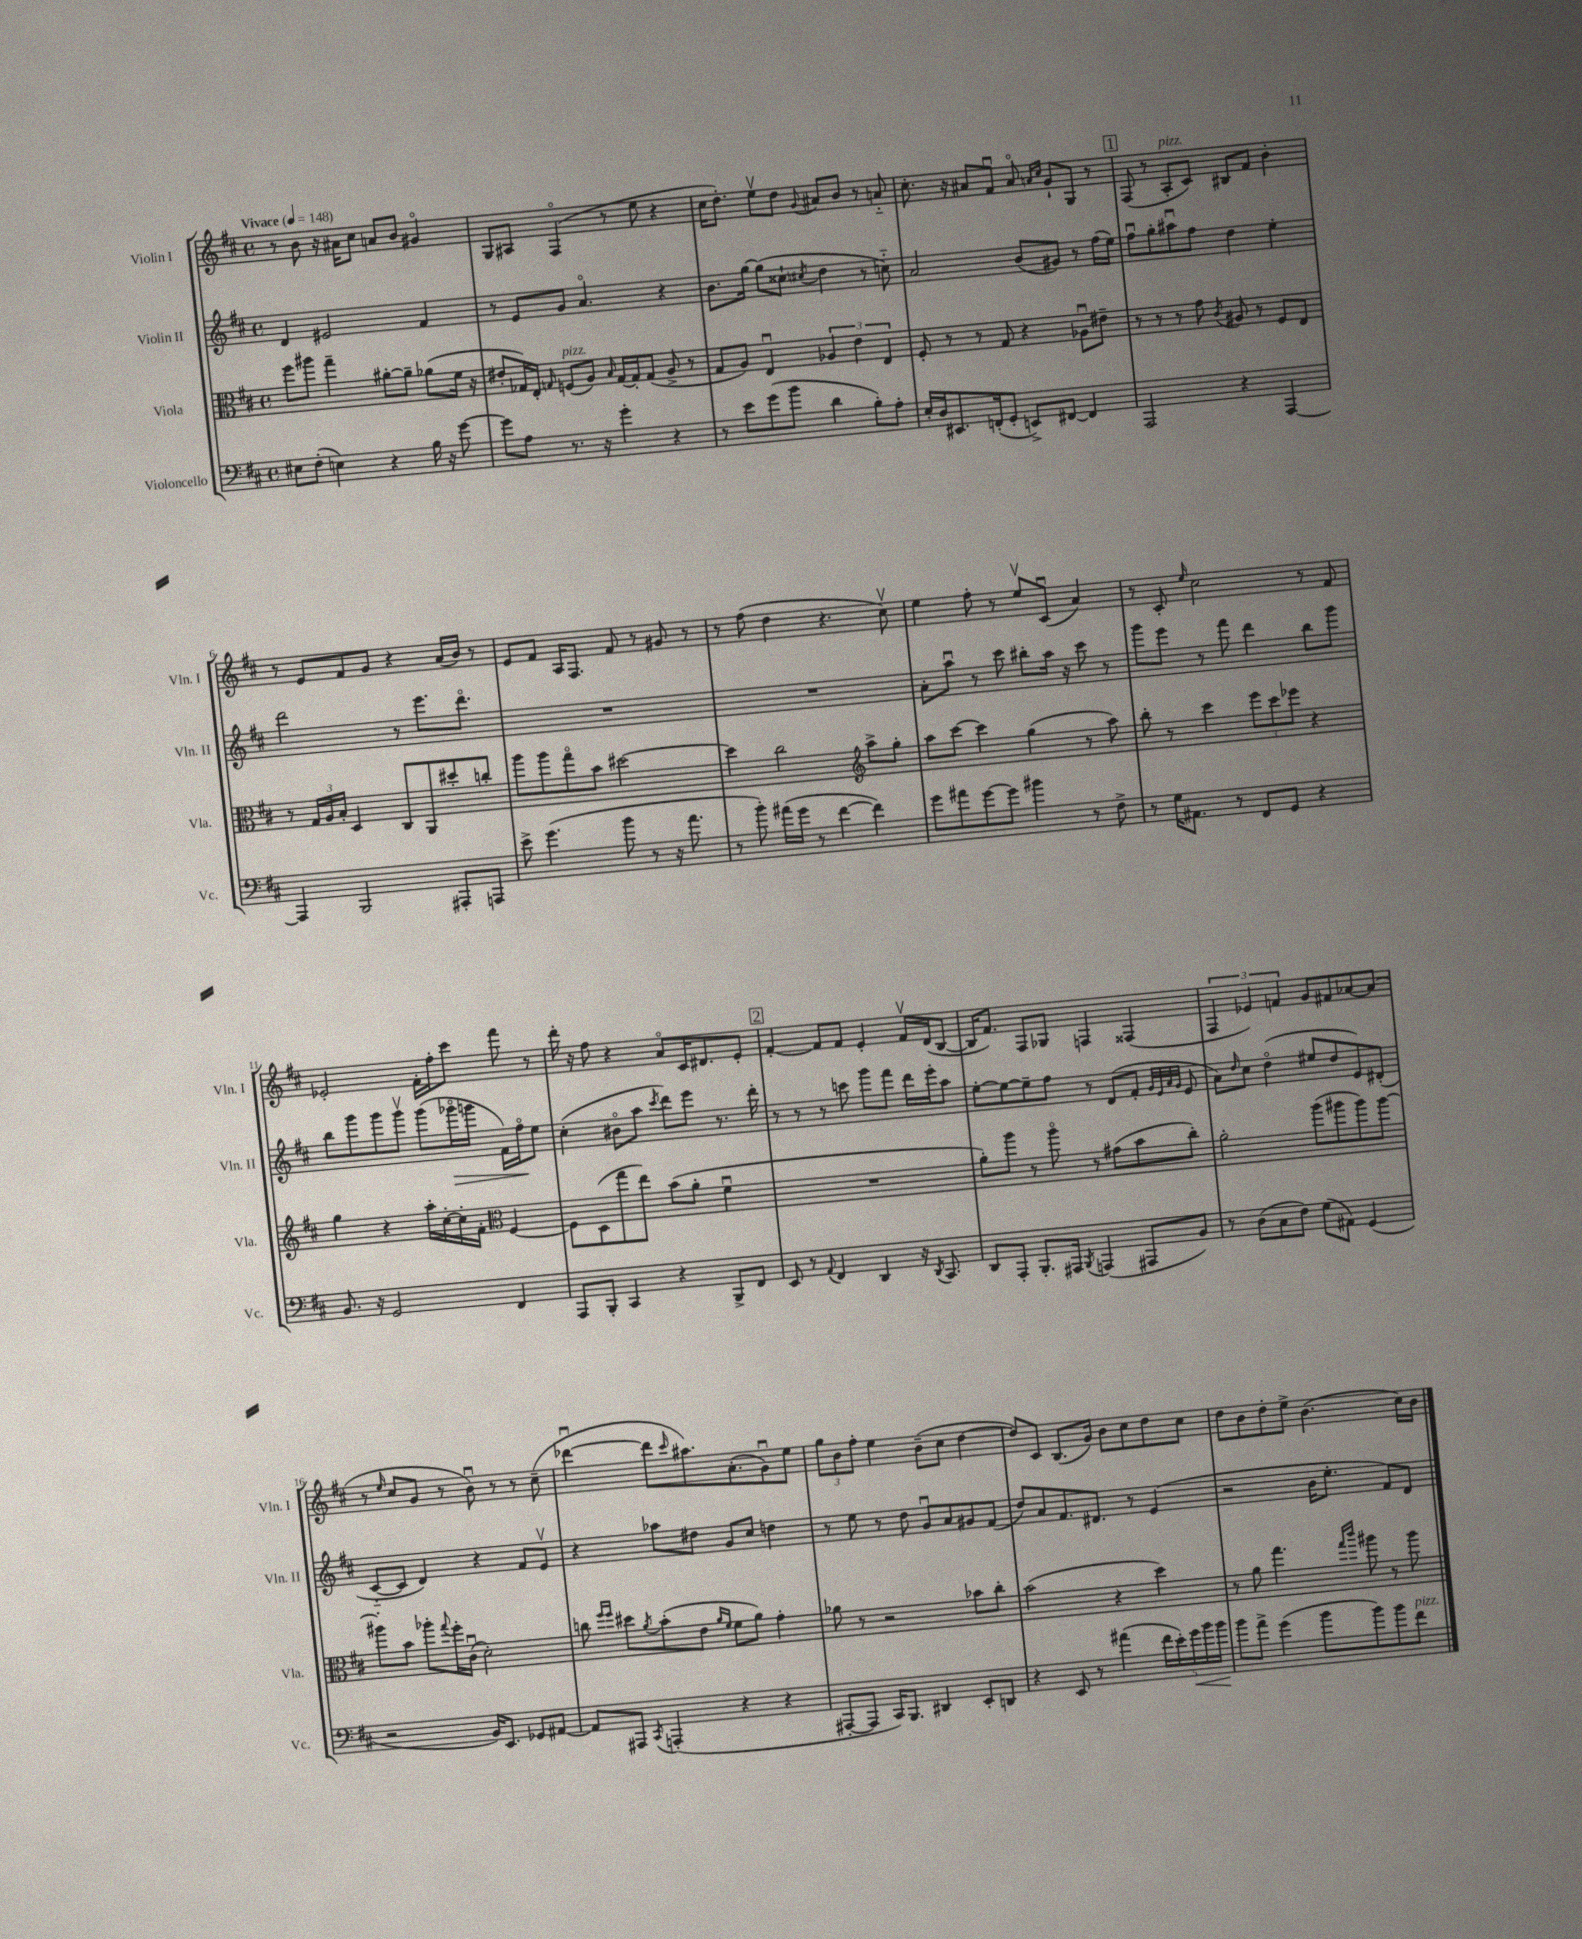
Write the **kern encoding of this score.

**kern	**dynam	**kern	**kern	**dynam	**kern
*part4	*part4	*part3	*part2	*part2	*part1
*staff4	*staff4	*staff3	*staff2	*staff2	*staff1
*I"Violoncello	*	*I"Viola	*I"Violin II	*	*I"Violin I
*I'Vc.	*	*I'Vla.	*I'Vln. II	*	*I'Vln. I
*clefF4	*	*clefC3	*clefG2	*	*clefG2
*k[f#c#]	*	*k[f#c#]	*k[f#c#]	*	*k[f#c#]
*M4/4	*	*M4/4	*M4/4	*	*M4/4
*met(c)	*	*met(c)	*met(c)	*	*met(c)
*MM148	*	*MM148	*MM148	*	*MM148
=1	=1	=1	=1	=1	=1
!	!	!	!	!	!LO:TX:a:B:t=Vivace
8E#X\L	.	8ff#\L	4d/	.	8r
(8F#'\J	.	8aa#X\J	.	.	8b\
4En\)	.	4gg~\	2e#X/	.	16r
.	.	.	.	.	16a#X\KL
.	.	.	.	.	8cc#\J
4r	.	[8a#X'\L	.	.	8an/L
.	.	8a#~\J]	.	.	8b/J
16B\	.	(8a-X\L	4f#/	.	4g#X/
16r	.	.	.	.	.
[8g\	.	16f#\Jk	.	.	.
.	.	16r	.	.	.
=2	=2	=2	=2	=2	=2
8g\L]	.	8e#X'/L	8r	.	8G/L
8A\J	.	16G-X/L)	8e/L	.	8A#X/J
.	.	16E'/JJ	.	.	.
.	.	16qqGn/	.	.	.
!	!	!LO:TX:a:i:t=pizz.	!	!	!
8.r	.	(8Fn/L	8g/J	.	(4F#/
.	.	8A/J)	4.a/	.	.
16r	.	.	.	.	.
.	.	16qqB/	.	.	.
4g'\	.	[16G/LL	.	.	8r
.	.	16G'/J]	.	.	.
.	.	(8G/J	.	.	8ee\
4r	.	8A^/	4r	.	4r
.	.	8r	.	.	.
=3	=3	=3	=3	=3	=3
8r	.	8G/L	8.b\L	.	16cc#\KL
.	.	.	.	.	8.dd'\J)
8e\L	.	8A/J)	.	.	.
.	.	.	[16gg\Jk	.	.
(8g\	.	4Eu/	(8gg\L]	.	8eev\L
8b\J	.	.	8cc##X`\J	.	8dd\J
.	.	.	8qcc#X/	.	8qqg/
4d\	.	6A-X/	4dd\	.	8a#X/L
.	.	.	.	.	8b/J
.	.	6e\	.	.	.
8B'\L)	.	.	8r	.	8r
.	.	6E/	.	.	.
8A'\J	.	.	8ccn\)	.	8an/
=4	=4	=4	=4	=4	=4
16E'/LL	.	8F#'/	2a/	.	8.cc#'\
16D/J	.	.	.	.	.
8.EE#X/	.	8r	.	.	.
.	.	.	.	.	16r
.	.	8r	.	.	8a#X/L
(16FFn'/k	.	.	.	.	.
8GG'/J	.	8G/	.	.	8f#u/J
8EEn^/L)	.	4r	(8b/L	.	8a#/
.	.	.	.	.	16qqan/LL
.	.	.	.	.	16qqcc#/JJ
[8FF#X/J	.	.	8g#X/J)	.	8g`/L
4FF#/]	.	8A-Xu\L	8r	.	8G/J
.	.	8e#X~\J	(16ff#\LL	.	8r
.	.	.	16ee\JJ)	.	.
!!LO:REH:place=s1:t=1
=5	=5	=5	=5	=5	=5
2AAA/	.	8r	8ff#u\L	.	(8F#/
.	.	8r	8gg'\	.	8r
!	!	!	!	!	!LO:TX:a:i:t=pizz.
.	.	8r	8aa#Xu\	.	8A'/L
.	.	8g\	8ff#\J	.	8c#/J)
.	.	8qc#/	.	.	.
4r	.	8A#X/	4dd\	.	8B#X/L
.	.	8r	.	.	8f#/J
[4AAA/	.	8F#/L	4ee'\	.	4b'\
.	.	8E/J	.	.	.
!!LO:LB:g=z
=6	=6	=6	=6	=6	=6
4AAA/]	.	8r	2ddd\	.	8r
.	.	24G/LL	.	.	8e/L
.	.	24A/	.	.	.
.	.	24B'/JJ	.	.	.
2BBB/	.	4D/	.	.	8f#/
.	.	.	.	.	8g/J
.	.	8C#/L	8r	.	4r
.	.	8AA/	8.eee\L	.	.
8AAA#X'/L	.	8dd#X'/	.	.	(16a/LL
.	.	.	8.ddd\J	.	16b/JJ)
8AAAn/J	.	8ccn'/J	.	.	8r
=7	=7	=7	=7	=7	=7
8e^\	.	8aa\L	1r	.	8e/L
(4.g\	.	8aa\	.	.	8f#/J
.	.	8gg\	.	.	16A/KL
.	.	.	.	.	8.F#/J
.	.	8b\J	.	.	.
8b\	.	[2dd#X\	.	.	8f#/
8r	.	.	.	.	8r
16r	.	.	.	.	8g#X/
8.a\	.	.	.	.	.
.	.	.	.	.	8r
=8	=8	=8	=8	=8	=8
8r	.	4dd#\]	1r	.	8r
8b'\)	.	.	.	.	(8ff#\
(16a#X\LL	.	2cc#\	.	.	4dd\
16g\JJ	.	.	.	.	.
8r	.	.	.	.	.
[4f#\	.	.	.	.	4.r
*	*	*clefG2	*	*	*
4f#\])	.	8aa^\L	.	.	.
.	.	8gg'\J	.	.	8cc#v\)
=9	=9	=9	=9	=9	=9
8g\L	.	8aa\L	8a'\L	.	4ee\
8a#X\	.	[8ccc#\J	8aau\J	.	.
[8g\	.	4ccc#\]	8r	.	8ff#'\
8g\J]	.	.	8ccc#\	.	8r
4b#X\	.	(4gg\	8bb#X'\L	.	8eev/L
.	.	.	16aa\Jk	.	(8c#u/J
.	.	.	16r	.	.
8r	.	8r	8ccc#\	.	4a/)
8F#^\	.	8aa\)	8r	.	.
=10	=10	=10	=10	=10	=10
8r	.	8bb'\	8ggg\L	.	8r
16G\KL	.	8r	8eee\J	.	8c#'/
8.AA#X\J	.	.	.	.	.
.	.	.	.	.	16qqee/
.	.	4ccc#\	8r	.	2cc#\
8r	.	.	8fff#\	.	.
8FF#/L	.	12eee\L	4ddd\	.	.
.	.	12ccc#\	.	.	.
8GG/J	.	.	.	.	.
.	.	12eee-X\J	.	.	.
4r	.	4r	8bb\L	.	8r
.	.	.	8ggg\J	.	8f#/
!!LO:LB:g=z
=11	=11	=11	=11	=11	=11
8.BB/	.	4gg\	8bb\L	.	2e-X'/
.	.	.	8ggg\	.	.
16r	.	.	.	.	.
2GG/	.	4r	8ggg\	.	.
.	.	.	8gggv\J	.	.
.	.	16aa'\LL	(8ggg\L	.	16f#'\LL
.	.	[16cc#'\	.	.	16ff#'\J
!	!	!	!	!LO:HP:b	!
.	.	16cc#'\]	16ggg-X\L	>	8ccc#\J
.	.	16f#'\JJ	16gggn\JJ	.	.
*	*	*clefC3	*	*	*
4FF#/	.	[4F#/	16f#\LL)	.	8fff#\
.	.	.	16ff#\J	.	.
.	.	.	8ee\J	]	8r
=12	=12	=12	=12	=12	=12
8AAA/L	.	8F#\L]	(4cc#'\	.	16ddd'\
.	.	.	.	.	16r
8BBB'/J	.	(8D\	.	.	8ff#\
4CC#/	.	8gg\	8b#X\L	.	4r
.	.	8ee\J)	8aa\J	.	.
.	.	.	8qccc#/	.	.
4r	.	(8b\L	8ddd\L)	.	8a/L
.	.	8a'\J	8eee\J	.	16c#/K
.	.	.	.	.	8.d#X/
8BBB^/L	.	4f#u\	8.r	.	.
8FF#/J	.	.	.	.	8e'/J
.	.	.	16ddd'\	.	.
!!LO:REH:place=s1:t=2
=13	=13	=13	=13	=13	=13
8EE/	.	1r	8r	.	[4f#'/
8r	.	.	8r	.	.
8qqAA/	.	.	.	.	.
4FF#/	.	.	8r	.	8f#/L]
.	.	.	8cccn\	.	8f#/J
4DD/	.	.	8ggg\L	.	4e'/
.	.	.	8fff#\J	.	.
16r	.	.	16ddd\LL	.	16f#v/LL
8qDD/	.	.	.	.	.
8.CC#/	.	.	16eee'\J	.	(16d/J
.	.	.	8aa\J	.	[8B/J
=14	=14	=14	=14	=14	=14
8DD/L	.	8a'\L)	[8ee'\L	.	16B/KL]
.	.	.	.	.	8.f#/J)
8AAA'/J	.	8aa\J	8ee\_	.	.
8.BBB'/L	.	8r	8ee~\]	.	8F#/L
.	.	8aa\	8ff#\J	.	8G-X/J
16AAA#X/Jk	.	.	.	.	.
8qBBB/	.	.	.	.	.
(4AAAn/	.	8r	8r	.	4Fn/
.	.	(8g#X\L	(8d/L	.	.
8AAA#X/L	.	8b\	8f#'/J	.	(4F##X/
.	.	.	32qqg/LLL	.	.
.	.	.	32qqe/	.	.
.	.	.	32qqa/	.	.
.	.	.	32qqg/JJJ	.	.
8BB/J)	.	8cc#'\J)	8e/	.	.
=15	=15	=15	=15	=15	=15
8r	.	2a'\	8a\L)	.	6F#/
.	.	.	16qqdd/	.	.
(8D\L	.	.	8cc#\J	.	.
.	.	.	.	.	6e-X/)
8C#\	.	.	(4dd\	.	.
.	.	.	.	.	6fn/
8F#\J)	.	.	.	.	.
(8G\L	.	(8aa\L	8ee#X/L	.	8g/L
8AA#X\J)	.	8aa#X\	8dd/	.	8f#X/
(4GG/	.	8aa#\)	8e/)	.	[8a-X/
.	.	[8aa#\J	(8d#X'/J	.	(8a-/J]
!!LO:LB:g=z
=16	=16	=16	=16	=16	=16
2r	.	8aa#X'\L]	[8c#/L	.	8r
.	.	.	.	.	16qqee/
.	.	8b\J	8c#/J]	.	8cc#/L
.	.	8aa-X'\L	4d/)	.	8g/J
.	.	8qqgg/	.	.	.
.	.	16ff#'\L	.	.	8r
.	.	(16c#u\JJ	.	.	.
16BB/KL)	.	2d'\)	4r	.	8bu\)
8.EE/J	.	.	.	.	.
.	.	.	.	.	8r
8GG-X/L	.	.	8f#/L	.	8r
[8AA#X/J	.	.	8ev/J	.	(8cc#~\
=17	=17	=17	=17	=17	=17
8AA#/L]	.	8ccn\	4r	.	[4ddd-Xu\
.	.	16qqff#/LL	.	.	.
.	.	16qqff#/JJ	.	.	.
8AAA#X/J	.	8dd#X\L	.	.	.
8qCC#/	.	8qa/	.	.	.
(4AAAn'/	.	(8b'\	8aa-X\L	.	8ddd-\L]
.	.	.	.	.	16qqccc#/
.	.	8e\J	8dd#X\J	.	8.aa#X\)
.	.	16qqa/LL	.	.	.
.	.	16qqf#/JJ	.	.	.
4r	.	8f#\L	8g/L	.	.
.	.	.	.	.	(8.a'\
.	.	8a\J)	8cc#/J	.	.
4r	.	4g'\	4ddn\	.	8gu\)
.	.	.	.	.	8ee\J
=18	=18	=18	=18	=18	=18
[8AAA#X'/L	.	8a-X\	8r	.	12gg\L
.	.	.	.	.	12b\
8AAA#/J]	.	8r	8ee\	.	.
.	.	.	.	.	12ff#'\J
16CC#/KL)	.	2r	8r	.	4ee\
8.BBB/J	.	.	.	.	.
.	.	.	8dd\	.	.
4DD#X/	.	.	8gu/L	.	(8b~\L
.	.	.	8a/	.	8cc#\J
8EE'/L	.	8b-X\L	8g#X/	.	[4dd\
8DDn/J	.	8cc#'\J	(8f#/J	.	.
=19	=19	=19	=19	=19	=19
4r	.	(2b\	8dd/L)	.	8dd/L])
.	.	.	8a/	.	8c#/J
8EE/	.	.	8.f#/	.	(8.B/L
8r	.	.	.	.	.
.	.	.	8.d#X/J	.	16g/Jk)
(4a#X\	.	4r	.	.	8b\L
.	.	.	8r	.	8cc#\
20f#\LL	.	4dd\)	(4e/	.	8dd\
20e'\)	.	.	.	.	.
!	!LO:HP:b	!	!	!	!
20g\	<	.	.	.	.
.	.	.	.	.	8cc#\J
20b\	.	.	.	.	.
20b\JJ	.	.	.	.	.
.	[	.	.	.	.
=20	=20	=20	=20	=20	=20
8b\L	.	8r	2r	.	8dd\L
8a^\J	.	8a\	.	.	8b\
(4g\	.	4.gg\	.	.	8dd'\
.	.	.	.	.	8ee^\J
8b\L	.	.	16b\KL	.	(4.b\
.	.	.	8.ee'\J	.	.
.	.	16qqgg/LL	.	.	.
.	.	16qqccc#/JJ	.	.	.
8b\)	.	8aa#X\	.	.	.
8b\	.	8r	8f#/L)	.	.
!LO:TX:a:i:t=pizz.	!	!	!	!	!
8f#\J	.	8aa#\	8d/J	.	16cc#\LL)
.	.	.	.	.	16b\JJ
==	==	==	==	==	==
*-	*-	*-	*-	*-	*-
